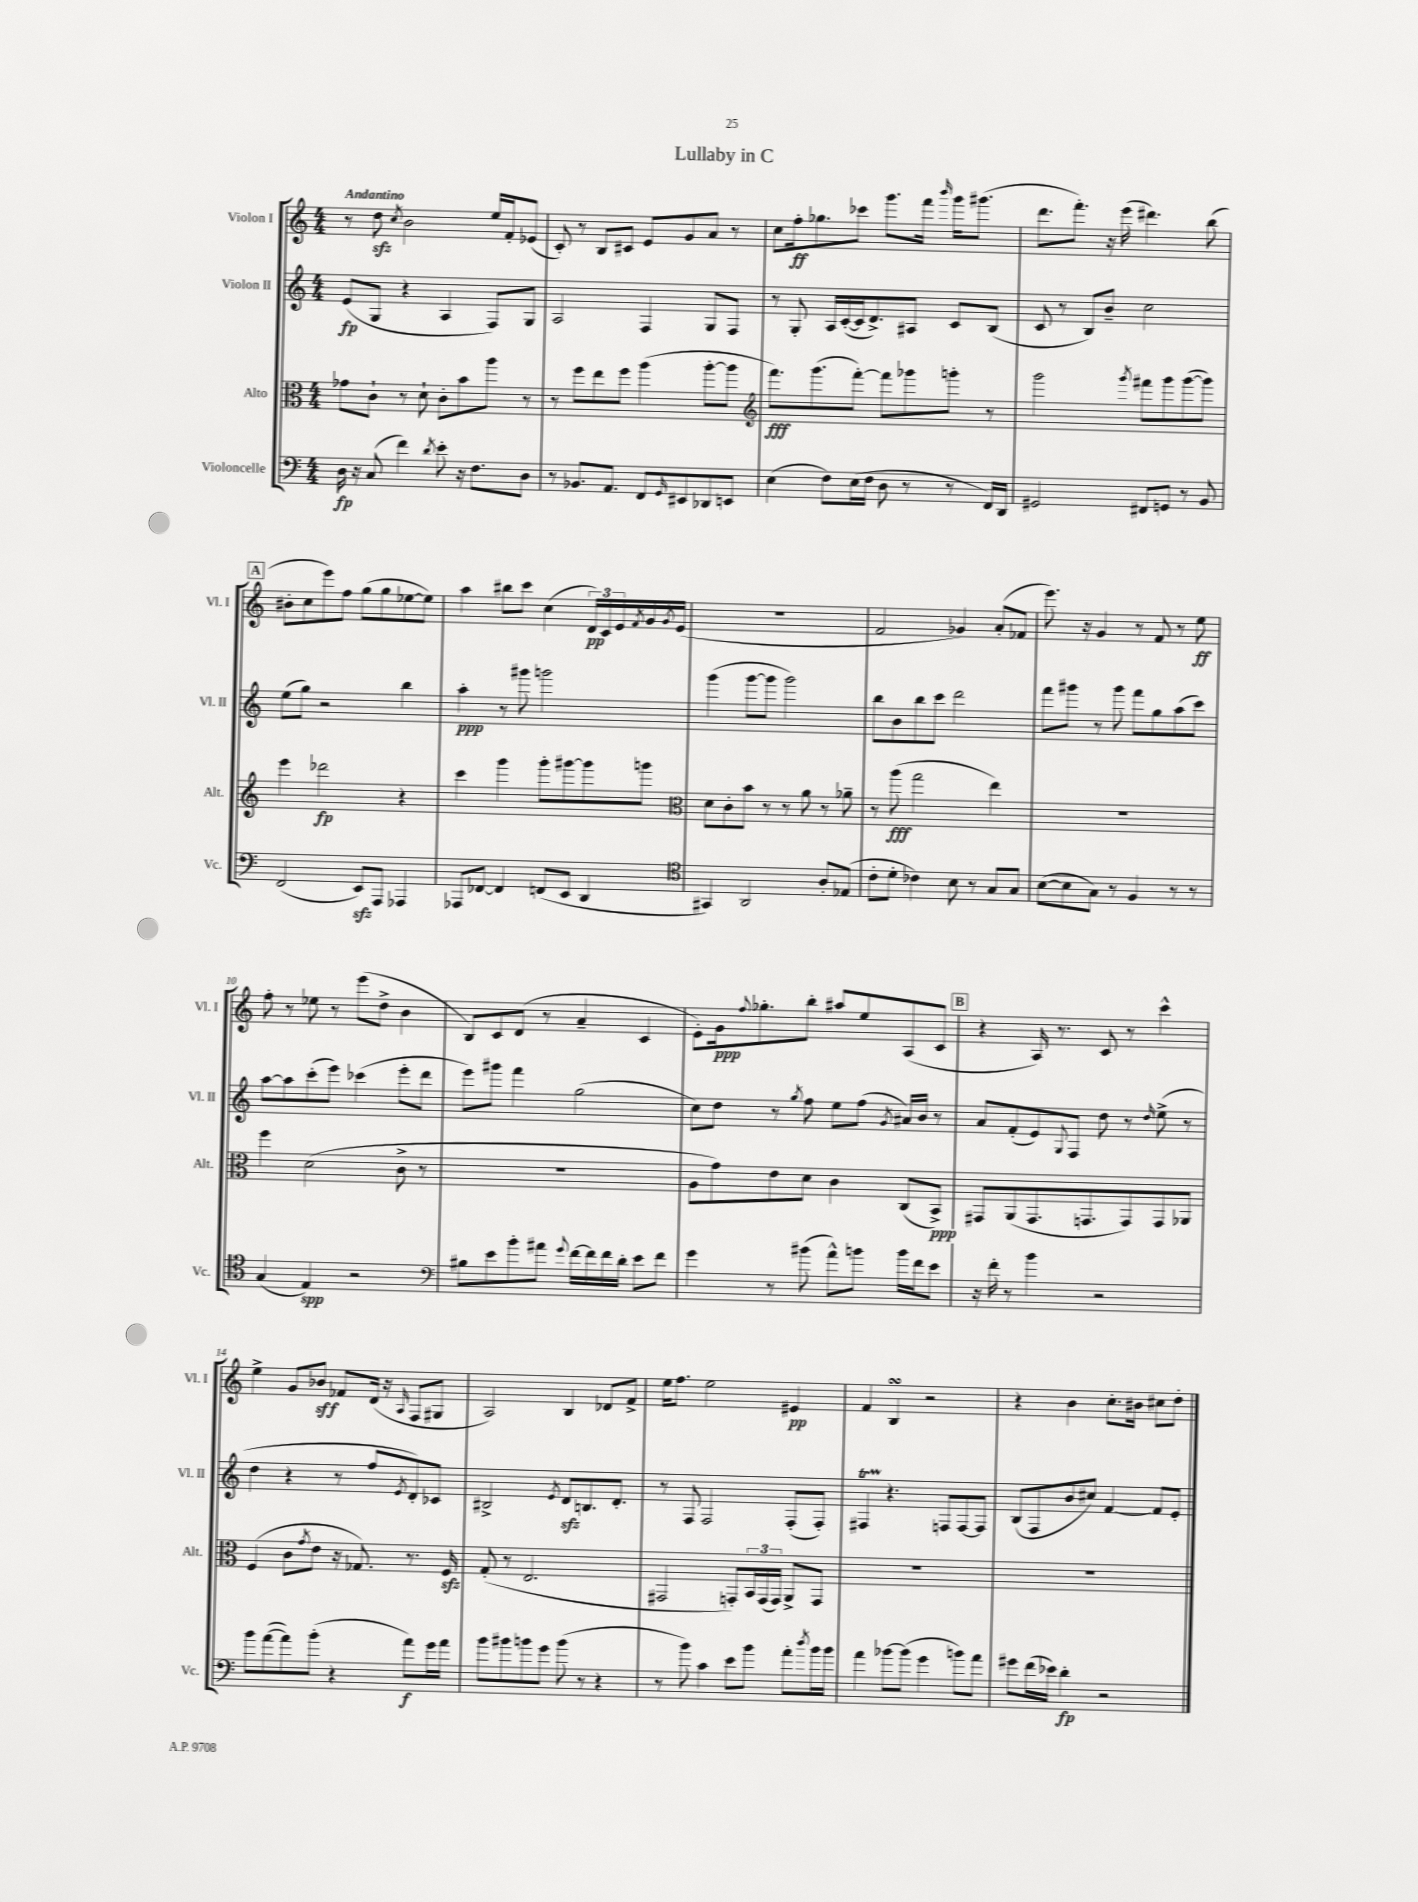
\header { title = "Lullaby in C" }
<<
\new StaffGroup <<
\new Staff = "s0" \with { instrumentName = "Violon I" shortInstrumentName = "Vl. I" } {
    \clef treble \key c \major \numericTimeSignature \time 4/4 \tempo "Andantino"
    r8 d''8\sfz \acciaccatura { c''8 } b'2 e''16 f'16-. ees'8( |
    c'8-.) r8 b8 cis'8 e'8 g'8 a'8 r8 |
    c''8 f''16-.\ff ges''8. ces'''8 g'''8. f'''16 \grace { b'''16 } g'''16 gis'''8.( |
    d'''8. f'''8.-.) r16 e'''16( dis'''4.) b''8( |
    \mark \markup { \box "A" } bis'8-. c''8 e'''8) f''8 g''8( g''8 ees''8~ ees''8) |
    a''4 bis''8 c'''8 c''4( \tuplet 3/2 { d'16\pp) c'16 e'16 } \acciaccatura { f'8 } g'16 \acciaccatura { g'8 } e'16( |
    R1 |
    f'2 ges'4) a'8-.( fes'8 |
    e'''8.) r16 g'4 r8 f'8 r8 e''8\ff |
    f''8-. r8 ees''8 r8 e'''8( d''8-> b'4 |
    b8) c'8 d'8( r8 a'4-- c'4 |
    e'8-.) g'16\ppp \appoggiatura { f''8 } ges''8.-. b''8-. ais''8 e''8 a8( c'8 |
    \mark \markup { \box "B" } r4 a16) r8. c'8 r8 c'''4-^ |
    e''4-> g'8 bes'8\sff fes'8 d'16( r16 \grace { a16 } f8 gis8 |
    a2) b4 des'8 f'8-> |
    e''16 f''8. e''2 eis'4\pp |
    f'4 b4\turn r2 |
    r4 b'4 c''8.-. bis'16 cis''8 d''8-. \bar "|." |
}
\new Staff = "s1" \with { instrumentName = "Violon II" shortInstrumentName = "Vl. II" } {
    \clef treble \key c \major \numericTimeSignature \time 4/4
    e'8\fp( g8 r4 a4 f8) g8 |
    a2 f4 g8 f8 |
    r8 g8-. a16 c'16~-.( c'16 d'8.->) ais8 c'8 b8( |
    c'8 r8 b8) b'8-- c''2 |
    \mark \markup { \box "A" } e''8( g''8) r2 b''4 |
    a''4-.\ppp r8 gis'''8 g'''2 |
    g'''4( g'''8~ g'''8 g'''2) |
    b''8 b'8 b''8 c'''8 d'''2 |
    f'''8 gis'''8 r8 gis'''8 f'''8 g''8 a''8( c'''8) |
    a''8~ a''8 c'''8-.( e'''8) ces'''4( e'''8-. d'''8 |
    e'''8) gis'''8 f'''4 g''2( |
    c''8) d''8 r8 \acciaccatura { g''8 } f''8 e''8 f''8( \acciaccatura { g'8 } ais'16) b'16 r8 |
    \mark \markup { \box "B" } a'8 f'8-.( e'8) \appoggiatura { g8 } f8 d''8 r8 \grace { d''16 } e''8->( r8 |
    d''4 r4 r8 f''8 \acciaccatura { e'8 } d'8-.) ces'8 |
    bis2-> \acciaccatura { e'8 } d'8\sfz b8. d'8.-. |
    r8 f8 f2 f8-.( f8-.) |
    fis4\startTrillSpan r4.\stopTrillSpan f8 f8~ f8 |
    b8( f8 b'8 cis''8) f'4~ f'8 e'8-. \bar "|." |
}
\new Staff = "s2" \with { instrumentName = "Alto" shortInstrumentName = "Alt." } {
    \clef alto \key c \major \numericTimeSignature \time 4/4
    ges'8 c'8-! r8 d'8-! c'8-. b'8 a''8 r8 |
    r8 f''8 e''8 f''8 a''4( a''8~-. a''8 |
    \clef treble f'''8.\fff) g'''8.( f'''8~-.) f'''8 ges'''8 g'''8-. r8 |
    g'''2 \acciaccatura { g'''8 } fis'''8 g'''8 g'''8~( g'''8) |
    \mark \markup { \box "A" } e'''4 des'''2\fp r4 |
    c'''4 g'''4 g'''8-. gis'''8~ gis'''8 g'''8 |
    \clef alto d'8 c'8-. b'8 r8 r8 a'8 r8 aes'8-- |
    r8 a''8\fff( g''2 e''4) |
    R1 |
    f''4 d'2( c'8-> r8 |
    R1 |
    a8 g'8) e'8 d'8 c'4 c8( b,8->\ppp) |
    \mark \markup { \box "B" } gis,8 a,8( gis,8. g,8. g,8) g,8 aes,8 |
    f4( c'8 \acciaccatura { g'8 } e'8 r16 ges8.) r8. f16\sfz |
    g8-.( r8 e2. |
    gis,2 g,8-.) \tuplet 3/2 { b,16 g,16( g,16) } a,8-> g,8 |
    R1 |
    R1 \bar "|." |
}
\new Staff = "s3" \with { instrumentName = "Violoncelle" shortInstrumentName = "Vc." } {
    \clef bass \key c \major \numericTimeSignature \time 4/4
    d16\fp r16 c8( f'4) \acciaccatura { d'8 } e'8-. r16 f8. d8 |
    r8 bes,8. a,8. f,8 \grace { g,16 } eis,8 des,8 e,8 |
    e4( f8) e16( f16 d8 r8 r8 f,16) d,16 |
    gis,2 fis,8 g,8 r8 b,8 |
    \mark \markup { \box "A" } f,2( e,8\sfz) a,,8 aes,,4 |
    aes,,8 fes,8~ fes,4 f,8( e,8 d,4 |
    \clef tenor gis,4) a,2 a8-. ees8( |
    c'8-. d'8-. ces'4) b8 r8 g8 g8 |
    b8~( b8 g8) r8 f4 r8 r8 |
    g4( e4\spp) r2 |
    \clef bass bis8 e'8 b'8-. ais'8 \appoggiatura { g'8 } f'16~ f'16 f'16 d'16-. e'8 f'8 |
    g'4 r8 bis'8( a'8-^) b'8 b'16 f'16 e'8 |
    \mark \markup { \box "B" } r16 f'16-. r8 b'4 r2 |
    b'8 a'8~( a'8) b'8-.( r4 a'8\f) g'16 a'16 |
    b'8 bis'8 b'8 g'8 b'8( r8 r4 |
    r8 b'8) c'4 e'8 b'8 a'8-. \acciaccatura { d''8 } b'16 b'16 |
    a'4 bes'8~ bes'8( g'4 b'8) a'8 |
    gis'8 f'16( ees'16) d'4-.\fp r2 \bar "|." |
}
>>
>>
